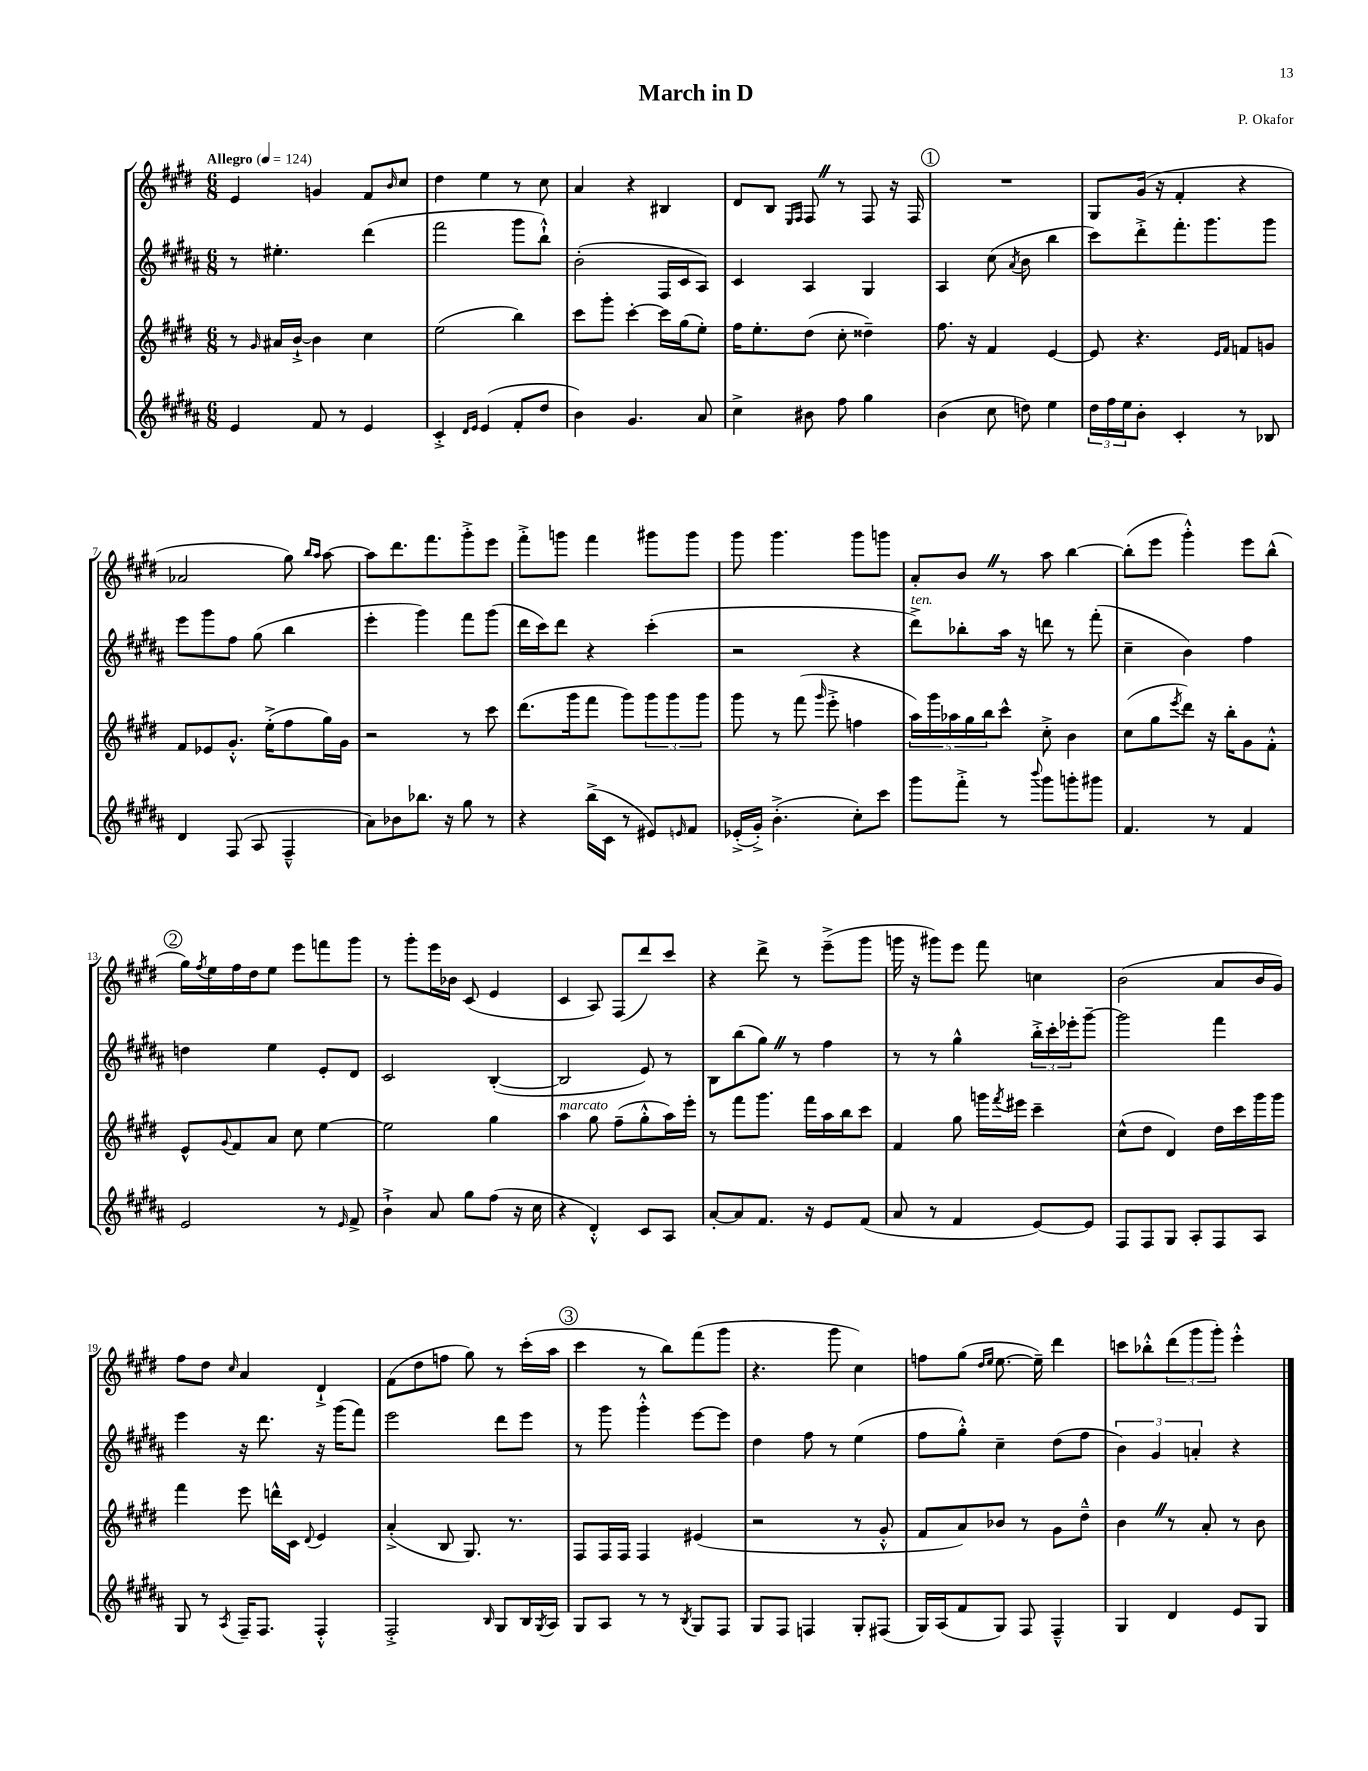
\header { title = "March in D" composer = "P. Okafor" }
<<
\new StaffGroup <<
\new Staff = "s0" {
    \clef treble \key e \major \numericTimeSignature \time 6/8 \tempo "Allegro" 4 = 124
    e'4 g'4 fis'8 \grace { b'16 } cis''8 |
    dis''4 e''4 r8 cis''8 |
    a'4 r4 bis4 |
    dis'8 b8 \grace { e16 fis16 } fis8 \once \override BreathingSign.text = \markup { \musicglyph "scripts.caesura.straight" } \breathe r8 fis8 r16 fis16 |
    \mark \markup { \circle "1" } R2. |
    gis8 gis'16( r16 fis'4-. r4 |
    aes'2 gis''8) \grace { b''16 a''16 } a''8~ |
    a''8 dis'''8. fis'''8. gis'''8-.-> e'''8 |
    fis'''8-.-> g'''8 fis'''4 gis'''8 gis'''8 |
    gis'''8 gis'''4. gis'''8 g'''8 |
    a'8-. b'8 \once \override BreathingSign.text = \markup { \musicglyph "scripts.caesura.straight" } \breathe r8 a''8 b''4~ |
    b''8-.( e'''8 gis'''4-.-^) e'''8 b''8-^( |
    \mark \markup { \circle "2" } gis''16) \acciaccatura { fis''8 } e''16 fis''16 dis''16 e''8 e'''8 f'''8 gis'''8 |
    r8 gis'''8-. e'''16 bes'16 cis'8( e'4 |
    cis'4 a8) fis8( dis'''8) cis'''8 |
    r4 dis'''8-> r8 e'''8--->( gis'''8 |
    g'''16 r16 gis'''8) e'''8 fis'''8 c''4 |
    b'2( a'8 b'16 gis'16) |
    fis''8 dis''8 \grace { cis''16 } a'4 dis'4-!-> |
    fis'8( dis''8 f''8 gis''8) r8 cis'''16-.( a''16 |
    \mark \markup { \circle "3" } cis'''4 r8 b''8) fis'''8( gis'''8 |
    r4. gis'''8 cis''4) |
    f''8 gis''8( \grace { dis''16 e''16 } e''8.~ e''16--) dis'''4 |
    c'''8 bes''8-.-^ \tuplet 3/2 { dis'''8( gis'''8 gis'''8-.) } e'''4-.-^ \bar "|." |
}
\new Staff = "s1" {
    \clef treble \key b \major \numericTimeSignature \time 6/8
    r8 eis''4.-. dis'''4( |
    fis'''2 gis'''8 b''8-!-^) |
    b'2-.( fis16 cis'16 ais8) |
    cis'4 ais4 gis4 |
    \mark \markup { \circle "1" } ais4 cis''8( \acciaccatura { ais'8 } b'8 b''4 |
    cis'''8) dis'''8-.-> fis'''8.-. gis'''8. gis'''8 |
    e'''8 gis'''8 fis''8 gis''8( b''4 |
    e'''4-. gis'''4) fis'''8 gis'''8( |
    dis'''16 cis'''16) dis'''8 r4 cis'''4-.( |
    r2 r4 |
    dis'''8->^\markup { \italic "ten." }) bes''8-. ais''16 r16 d'''8 r8 fis'''8-.( |
    cis''4-- b'4) fis''4 |
    \mark \markup { \circle "2" } d''4 e''4 e'8-. dis'8 |
    cis'2 b4~-.( |
    b2 e'8) r8 |
    b8 b''8( gis''8) \once \override BreathingSign.text = \markup { \musicglyph "scripts.caesura.straight" } \breathe r8 fis''4 |
    r8 r8 gis''4-^ \tuplet 3/2 { b''16-.-> cis'''16-. ees'''16-. } gis'''8~-- |
    gis'''2 fis'''4 |
    e'''4 r16 dis'''8. r16 gis'''16( fis'''8) |
    e'''2 dis'''8 e'''8 |
    \mark \markup { \circle "3" } r8 gis'''8 gis'''4-.-^ e'''8~ e'''8 |
    dis''4 fis''8 r8 e''4( |
    fis''8 gis''8-.-^) cis''4-- dis''8( fis''8 |
    \tuplet 3/2 { b'4) gis'4 a'4-. } r4 \bar "|." |
}
\new Staff = "s2" {
    \clef treble \key e \major \numericTimeSignature \time 6/8
    r8 \grace { gis'16 } ais'16 b'16~-!-> b'4 cis''4 |
    e''2( b''4) |
    cis'''8 gis'''8-. cis'''4~-. cis'''16 gis''16( e''8-.) |
    fis''16 e''8.-. dis''8( cis''8-. disis''4--) |
    \mark \markup { \circle "1" } fis''8. r16 fis'4 e'4~ |
    e'8 r4. \grace { e'16 fis'16 } f'8 g'8 |
    fis'8 ees'8 gis'8.-.-^ e''16-.->( fis''8 gis''16) gis'16 |
    r2 r8 cis'''8 |
    dis'''8.( gis'''16 fis'''8 gis'''8) \tuplet 3/2 { gis'''8 gis'''8 gis'''8 } |
    gis'''8 r8 fis'''8( \grace { gis'''16 } e'''8-.-> f''4 |
    \tuplet 5/4 { a''16) gis'''16 aes''16 gis''16 b''16 } cis'''8-^ cis''8-.-> b'4 |
    cis''8( gis''8 \acciaccatura { e'''8 } dis'''8) r16 b''16-. gis'8 fis'8-.-^ |
    \mark \markup { \circle "2" } e'8-^ \appoggiatura { gis'8 } fis'8 a'8 cis''8 e''4~ |
    e''2 gis''4 |
    a''4^\markup { \italic "marcato" } gis''8 fis''8--( gis''8-.-^ a''16) e'''16-. |
    r8 fis'''8 gis'''8. fis'''16 a''16 b''16 cis'''8 |
    fis'4 gis''8 g'''16 \acciaccatura { fis'''8 } eis'''16 cis'''4-- |
    cis''8-^( dis''8 dis'4) dis''16 cis'''16 gis'''16 gis'''16 |
    fis'''4 e'''8 d'''16-^ cis'16 \appoggiatura { dis'8 } e'4 |
    a'4-.->( b8 gis8.) r8. |
    \mark \markup { \circle "3" } fis8 fis16 fis16 fis4 eis'4( |
    r2 r8 gis'8-.-^ |
    fis'8 a'8) bes'8 r8 gis'8 dis''8---^ |
    b'4 \once \override BreathingSign.text = \markup { \musicglyph "scripts.caesura.straight" } \breathe r8 a'8-. r8 b'8 \bar "|." |
}
\new Staff = "s3" {
    \clef treble \key b \major \numericTimeSignature \time 6/8
    e'4 fis'8 r8 e'4 |
    cis'4-.-> \grace { dis'16 e'16 } e'4( fis'8-. dis''8 |
    b'4) gis'4. ais'8 |
    cis''4-> bis'8 fis''8 gis''4 |
    \mark \markup { \circle "1" } b'4( cis''8 d''8) e''4 |
    \tuplet 3/2 { dis''16 fis''16 e''16 } b'8-. cis'4-. r8 bes8 |
    dis'4 fis8( ais8 fis4---^ |
    ais'8) bes'8 bes''8. r16 gis''8 r8 |
    r4 b''16->( cis'16 r8 eis'8) \grace { e'16 } fis'8 |
    ees'16-.->( gis'16-.->) b'4.-.->( cis''8-.) cis'''8 |
    gis'''8 fis'''8-.-> r8 \appoggiatura { b'''8 } gis'''8 g'''8-. gis'''8 |
    fis'4. r8 fis'4 |
    \mark \markup { \circle "2" } e'2 r8 \grace { e'16 } fis'8-> |
    b'4-!-> ais'8 gis''8 fis''8( r16 cis''16 |
    r4 dis'4-.-^) cis'8 ais8 |
    ais'8~-. ais'8 fis'8. r16 e'8 fis'8( |
    ais'8 r8 fis'4 e'8~) e'8 |
    fis8 fis8 gis8 ais8-. fis8 ais8 |
    gis8 r8 \acciaccatura { ais8 } fis16-- fis8. fis4-.-^ |
    fis2-.-> \grace { b16 } gis8 b16 \acciaccatura { gis8 } ais16 |
    \mark \markup { \circle "3" } gis8 ais8 r8 r8 \acciaccatura { b8 } gis8 fis8 |
    gis8 fis8 f4 gis8-. fis8( |
    gis16) ais16( fis'8 gis8) fis8 fis4---^ |
    gis4 dis'4 e'8 gis8 \bar "|." |
}
>>
>>
